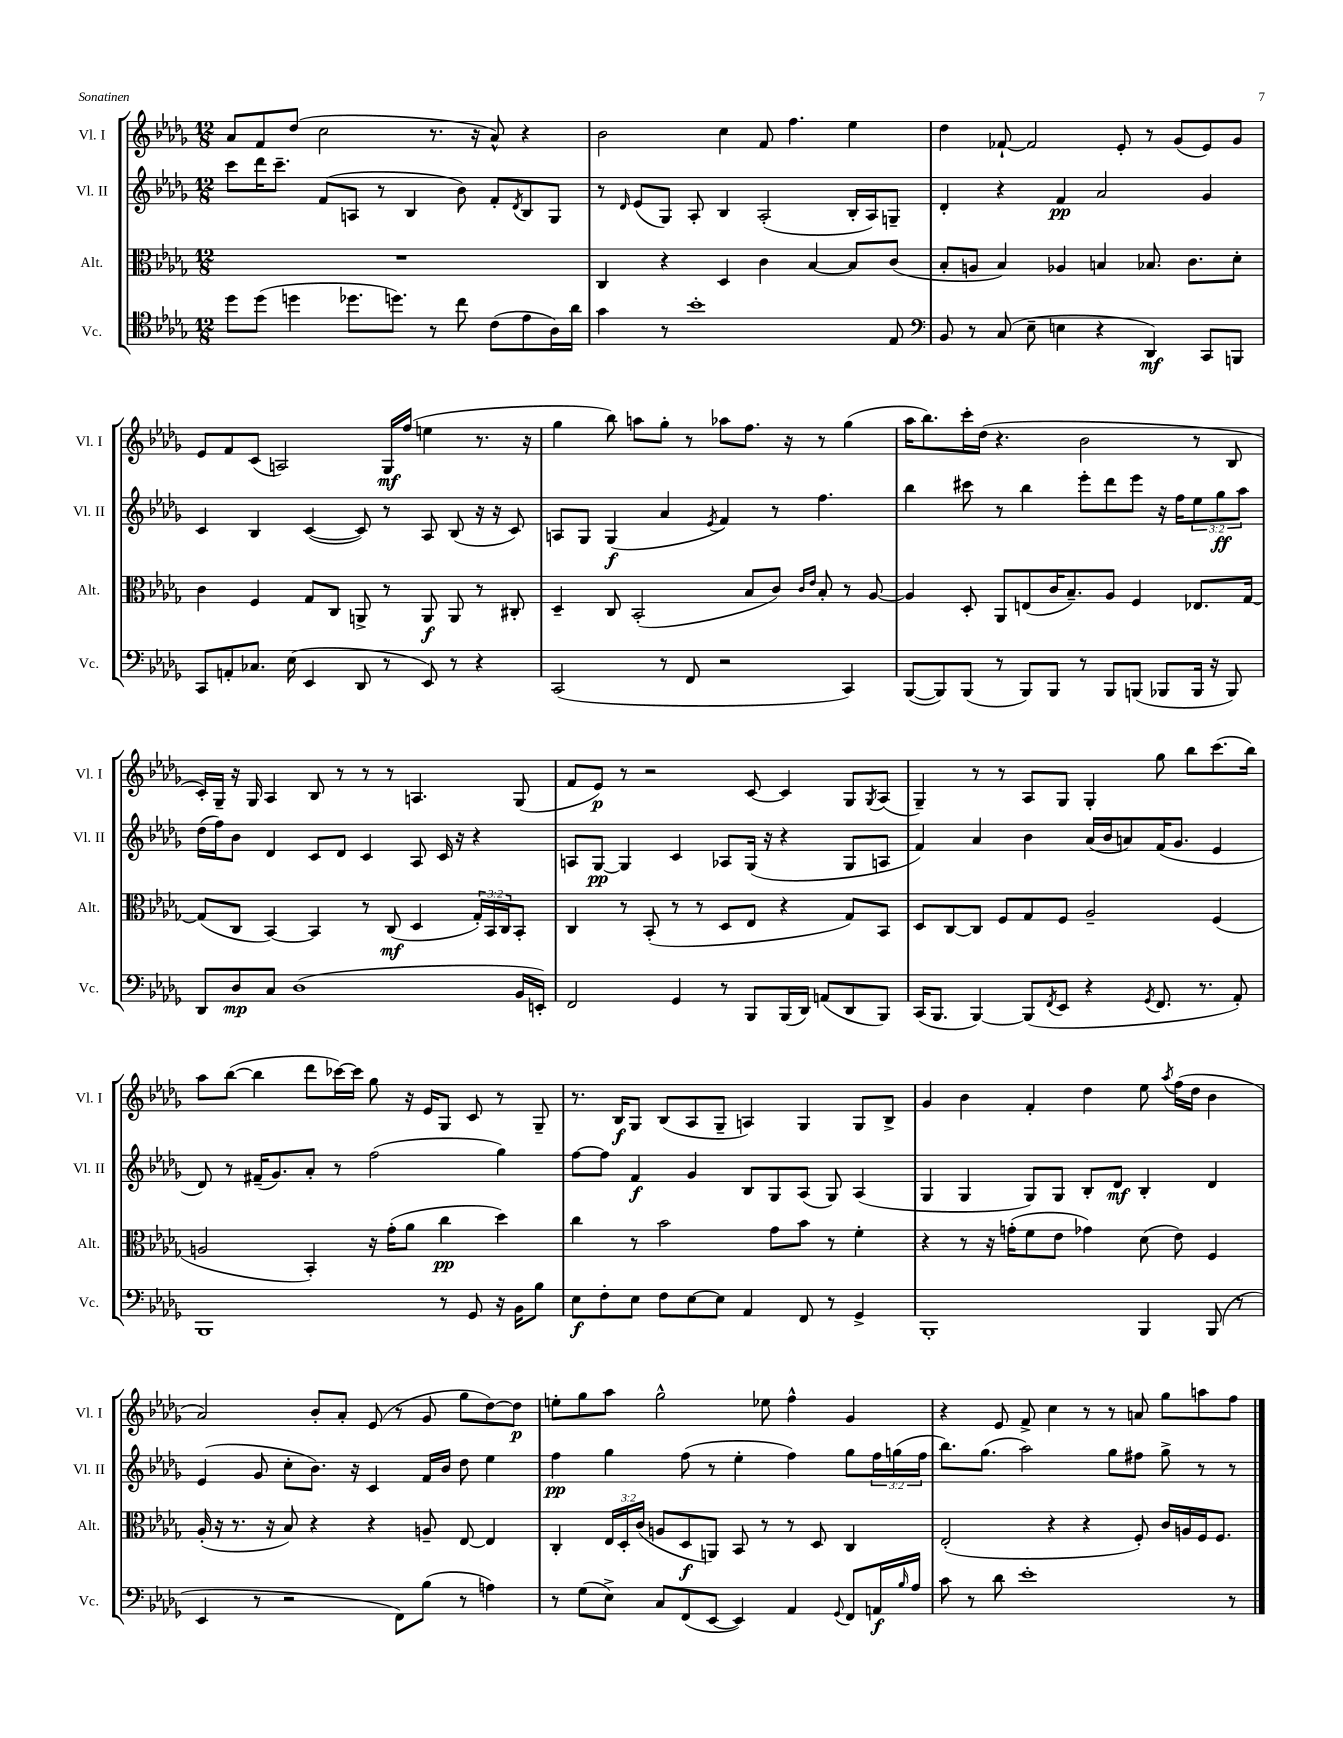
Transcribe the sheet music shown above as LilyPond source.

<<
\new StaffGroup <<
\new Staff = "s0" \with { instrumentName = "Vl. I" shortInstrumentName = "Vl. I" } {
    \clef treble \key des \major \numericTimeSignature \time 12/8
    aes'8 f'8 des''8( c''2 r8. r16 aes'8-^) r4 |
    bes'2 c''4 f'8 f''4. ees''4 |
    des''4 fes'8~-! fes'2 ees'8-. r8 ges'8( ees'8) ges'8 |
    ees'8 f'8 c'8( a2) ges16\mf f''16( e''4 r8. r16 |
    ges''4 bes''8) a''8 ges''8-. r8 aes''8 f''8. r16 r8 ges''4( |
    aes''16 bes''8.) c'''16-. des''16( r4. bes'2 r8 bes8 |
    c'16-.) ges16-- r16 ges16 aes4 bes8 r8 r8 r8 a4. ges8( |
    f'8 ees'8\p) r8 r2 c'8~ c'4 ges8 \acciaccatura { ges8 } aes8( |
    ges4--) r8 r8 aes8 ges8 ges4-. ges''8 bes''8 c'''8.( bes''16) |
    aes''8 bes''8~( bes''4 des'''8 ces'''16~) ces'''16 ges''8 r16 ees'16 ges8 c'8 r8 ges8-- |
    r8. bes16\f ges8 bes8( aes8 ges8-- a4) ges4 ges8 bes8-> |
    ges'4 bes'4 f'4-. des''4 ees''8 \acciaccatura { aes''8 } f''16( des''16 bes'4 |
    aes'2) bes'8-. aes'8-. ees'8( r8 ges'8 ges''8 des''8~) des''8\p |
    e''8-. ges''8 aes''8 ges''2-^ ees''8 f''4-^ ges'4 |
    r4 ees'8 f'8-> c''4 r8 r8 a'8 ges''8 a''8 f''8 \bar "|." |
}
\new Staff = "s1" \with { instrumentName = "Vl. II" shortInstrumentName = "Vl. II" } {
    \clef treble \key des \major \numericTimeSignature \time 12/8 \override Staff.TupletNumber.text = #tuplet-number::calc-fraction-text
    c'''8 des'''16 c'''8.-- f'8( a8 r8 bes4 bes'8) f'8-. \acciaccatura { des'8 } bes8 ges8 |
    r8 \grace { des'16 } ees'8( ges8) aes8-. bes4 aes2-.( bes16-. aes16) g8-- |
    des'4-. r4 f'4\pp aes'2 ges'4 |
    c'4 bes4 c'4~( c'8) r8 aes8 bes8( r16 r16 c'8) |
    a8 ges8 ges4\f( aes'4 \acciaccatura { ees'8 } f'4) r8 f''4. |
    bes''4 cis'''8 r8 bes''4 ees'''8-. des'''8 ees'''8 r16 f''16 \tuplet 3/2 { ees''8 ges''8\ff aes''8 } |
    des''16( f''16) bes'8 des'4 c'8 des'8 c'4 aes8 c'16 r16 r4 |
    a8 ges8~\pp ges4 c'4 aes8 ges16( r16 r4 ges8 a8 |
    f'4) aes'4 bes'4 aes'16( bes'16 a'8) f'16( ges'8. ees'4 |
    des'8) r8 fis'16--( ges'8.) aes'8-. r8 f''2( ges''4) |
    f''8~ f''8 f'4\f ges'4 bes8 ges8 aes8( ges8) aes4( |
    ges4 ges4 ges8) ges8 bes8-. des'8\mf bes4-. des'4 |
    ees'4( ges'8 c''8-. bes'8.) r16 c'4 f'16 bes'16 des''8 ees''4 |
    f''4\pp ges''4 f''8( r8 ees''4-. f''4) ges''8 \tuplet 3/2 { f''16 g''16( f''16 } |
    bes''8.) ges''8.( aes''2) ges''8 fis''8 ges''8-> r8 r8 \bar "|." |
}
\new Staff = "s2" \with { instrumentName = "Alt." shortInstrumentName = "Alt." } {
    \clef alto \key des \major \numericTimeSignature \time 12/8 \override Staff.TupletNumber.text = #tuplet-number::calc-fraction-text
    R1. |
    c4 r4 des4 c'4 bes4~ bes8 c'8( |
    bes8-. a8 bes4) aes4 b4 bes8. c'8. des'8-. |
    c'4 f4 ges8 c8 a,8-> r8 a,8\f a,8 r8 cis8-. |
    des4-- c8 bes,2-.( bes8 c'8) \grace { c'16 ees'16 } bes8-. r8 aes8~ |
    aes4 des8-. aes,8 e8( c'16 bes8.--) aes8 f4 ees8. ges16~ |
    ges8( c8 bes,4~) bes,4 r8 c8\mf( des4 \tuplet 3/2 { ges16-.) bes,16 c16 } bes,8-. |
    c4 r8 bes,8-.( r8 r8 des8 ees8 r4 ges8) bes,8 |
    des8 c8~ c8 f8 ges8 f8 aes2-- f4( |
    a2 bes,4-.) r16 ges'16-.( aes'8 c''4\pp des''4) |
    c''4 r8 bes'2 ges'8 bes'8 r8 f'4-. |
    r4 r8 r16 g'16-.( f'8 ees'8 ges'4) des'8( ees'8) f4 |
    aes16-.( r16 r8. r16 bes8) r4 r4 a8-- ees8~ ees4 |
    c4-. \tuplet 3/2 { ees16 des16-. c'16( } a8 des8\f a,8) bes,8 r8 r8 des8 c4 |
    ees2-.( r4 r4 f8-.) c'16 a16 f16 f8. \bar "|." |
}
\new Staff = "s3" \with { instrumentName = "Vc." shortInstrumentName = "Vc." } {
    \clef tenor \key des \major \numericTimeSignature \time 12/8
    des''8 des''8( d''4 des''8. d''8.) r8 c''8 c'8( ees'8 aes16) aes'16 |
    ges'4 r8 bes'1-. ees8 |
    \clef bass bes,8 r8 c8( ees8-- e4 r4 des,4\mf) c,8 b,,8 |
    c,8 a,8-. ces8. ees16( ees,4 des,8 r8 ees,8) r8 r4 |
    c,2( r8 f,8 r2 c,4) |
    bes,,8~( bes,,8) bes,,8( r8 bes,,8) bes,,8 r8 bes,,8 b,,8( bes,,8 bes,,16 r16 bes,,8) |
    des,8 des8\mp c8 des1( bes,16 e,16-.) |
    f,2 ges,4 r8 bes,,8 bes,,16( des,16) a,8( des,8 bes,,8) |
    c,16( bes,,8. bes,,4~) bes,,8( \acciaccatura { f,8 } ees,8 r4 \acciaccatura { ges,8 } f,8. r8. aes,8-.) |
    bes,,1 r8 ges,8 r16 bes,16 bes8 |
    ees8\f f8-. ees8 f8 ees8~ ees8 aes,4 f,8 r8 ges,4-> |
    bes,,1-. bes,,4 bes,,8( r8 |
    ees,4 r8 r2 f,8) bes8( r8 a4) |
    r8 ges8( ees8->) c8 f,8( ees,8~ ees,4) aes,4 \appoggiatura { ges,8 } f,8 a,16\f \grace { bes16 } aes16 |
    c'8 r8 des'8 ees'1-. r8 \bar "|." |
}
>>
>>
\layout { \context { \Score \remove "Bar_number_engraver" } }
